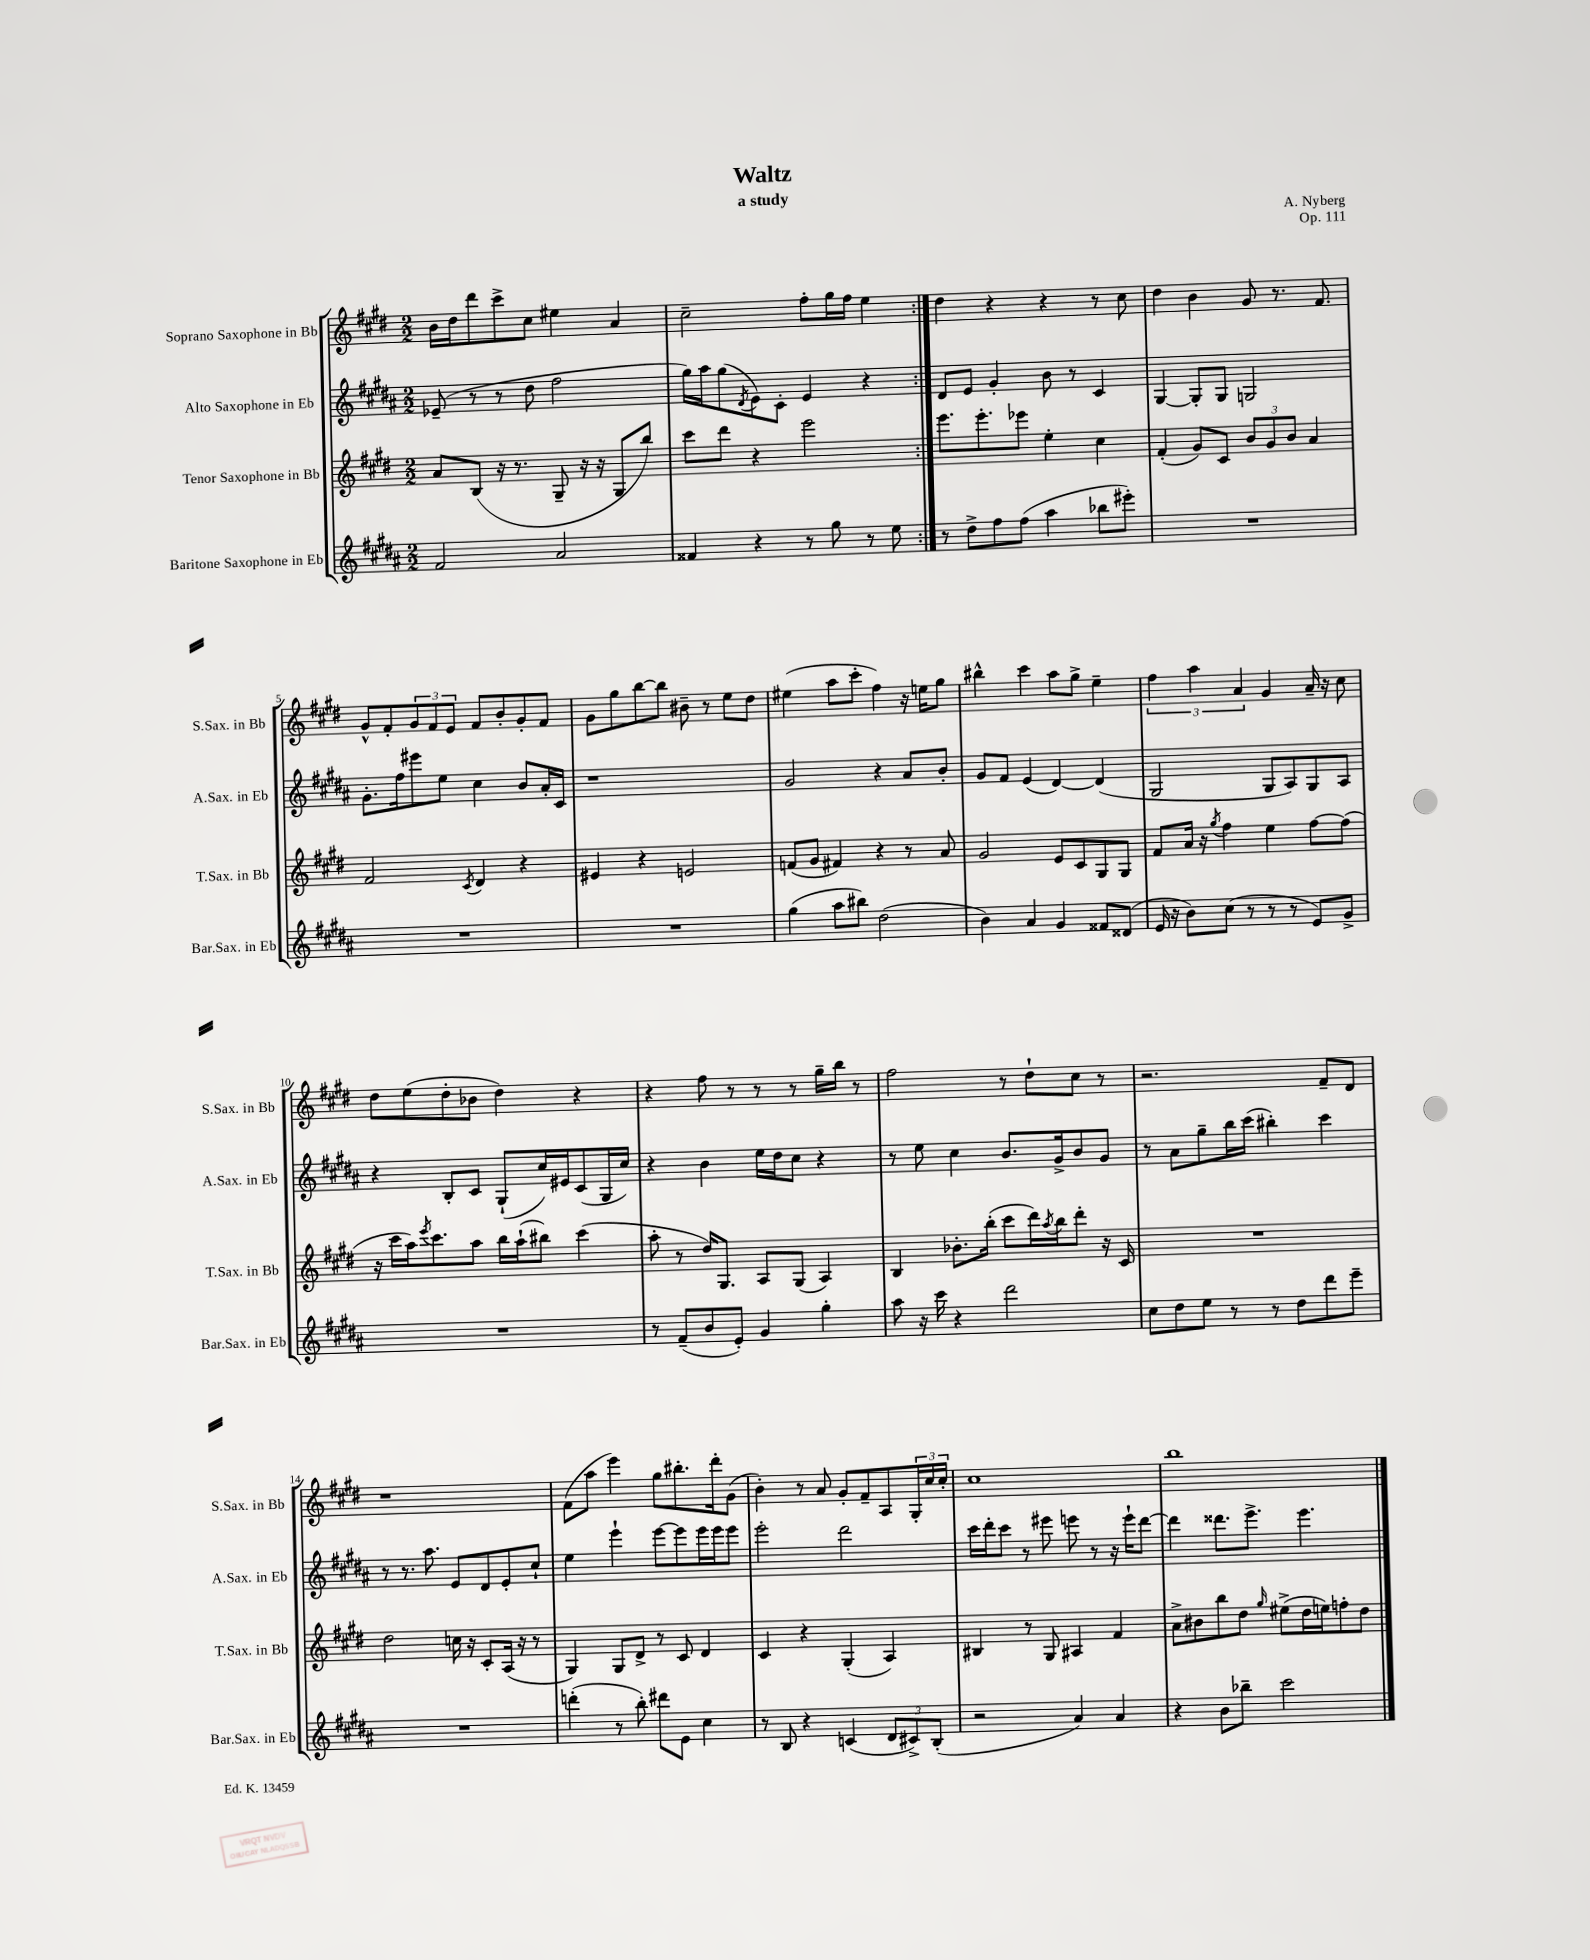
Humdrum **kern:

**kern	**kern	**kern	**kern
*part4	*part3	*part2	*part1
*staff4	*staff3	*staff2	*staff1
*I"Baritone Saxophone in Eb	*I"Tenor Saxophone in Bb	*I"Alto Saxophone in Eb	*I"Soprano Saxophone in Bb
*I'Bar.Sax. in Eb	*I'T.Sax. in Bb	*I'A.Sax. in Eb	*I'S.Sax. in Bb
*clefG2	*clefG2	*clefG2	*clefG2
*k[f#c#g#d#a#]	*k[f#c#g#d#]	*k[f#c#g#d#a#]	*k[f#c#g#d#]
*M2/2	*M2/2	*M2/2	*M2/2
=1	=1	=1	=1
2f#/	8a/L	(8e-X~/	16b\LL
.	.	.	16dd#\J
.	(8B/J	8r	8ddd#\
.	16r	8r	8ccc#^\
.	8.r	.	.
.	.	8dd#\	8cc#\J
2a#/	8G#~/	2ff#\	4ee#X\
.	16r	.	.
.	16r	.	.
.	8G#/L	.	4a/
.	8bb/J)	.	.
=2	=2	=2	=2
4f##X/	8ccc#\L	16gg#\LL)	2cc#~\
.	.	16aa#\J	.
.	8ddd#\J	(8gg#\	.
.	.	8qd#/	.
4r	4r	8e\)	.
.	.	8c#'\J	.
8r	2eee\	4e/	8ff#'\L
8gg#\	.	.	16gg#\L
.	.	.	16ff#\JJ
8r	.	4r	4ee\
8ee\	.	.	.
=3:|!	=3:|!	=3:|!	=3:|!
8r	8.eee\L	8d#/L	4dd#\
8dd#^\L	.	8e/J	.
.	8.eee'\	.	.
8ff#\	.	4g#'/	4r
(8ff#\J	8eee-X\J	.	.
4aa#\	4ee'\	8b\	4r
.	.	8r	.
8bb-X\L	4cc#\	4c#/	8r
8eee#X'\J)	.	.	8cc#\
=4	=4	=4	=4
1r	(4f#'/	[4G#/	4dd#\
.	8g#/L)	8G#'/L]	4b\
.	8c#/J	8G#/J	.
.	12b/L	2Gn/	8g#/
.	12g#/	.	.
.	.	.	8.r
.	12b/J	.	.
.	4a/	.	.
.	.	.	8.f#/
!!LO:LB:g=z
=5	=5	=5	=5
1r	2f#/	8.g#'\L	8g#^^/L
.	.	.	8f#'/
.	.	16ff#\k	.
.	.	8eee#X\	12g#/
.	.	.	12f#/
.	.	8ee\J	.
.	.	.	12e/J
.	8qc#/	.	.
.	4d#/	4cc#\	8f#/L
.	.	.	8b'/
.	4r	8b/L	8g#'/
.	.	16a#'/L	8f#/J
.	.	16c#/JJ	.
=6	=6	=6	=6
1r	4e#X/	1r	8g#\L
.	.	.	8gg#\
.	4r	.	[8bb\
.	.	.	8bb\J]
.	2en/	.	8b#X~\
.	.	.	8r
.	.	.	8ee\L
.	.	.	8dd#\J
=7	=7	=7	=7
(4gg#\	(8fn/L	2g#/	(4ee#X\
.	8g#/J	.	.
8aa#\L	4f#X/)	.	8aa\L
8bb#X\J)	.	.	8ccc#'\J
(2dd#\	4r	4r	4ff#\)
.	8r	8a#/L	16r
.	.	.	16een\KL
.	8a/	8b'/J	8gg#\J
=8	=8	=8	=8
4b\)	2g#/	8g#/L	4bb#X^^\
.	.	8f#/J	.
4a#/	.	(4e/	4ccc#\
4g#/	8e/L	[4d#/)	8aa\L
.	8c#/	.	8gg#^\J
8f##X/L	8G#/	(4d#/]	4ee~\
(8d##X/J	8G#/J	.	.
=9	=9	=9	=9
16e/	8f#/L	2G#/	6ff#\
16r	.	.	.
8b\L)	16a/Jk	.	.
.	.	.	6aa\
.	16r	.	.
.	8qgg#/	.	.
(8cc#\J	4ff#\	.	.
.	.	.	6a/
8r	.	.	.
8r	4ee\	8G#/L	4g#/
8r	.	8A#/)	.
8e/L)	[8ff#\L	8G#/	16a~/
.	.	.	16r
8g#^/J	(8ff#\J]	8A#/J	8cc#\
!!LO:LB:g=z
=10	=10	=10	=10
1r	16r	4r	8dd#\L
.	16ccc#\LL	.	.
.	16aa\J)	.	(8ee\
.	8qeee/	.	.
.	8.ccc#\	.	.
.	.	8B'/L	8dd#'\
.	8aa\J	8c#/J	8b-X\J
.	16bb\LL	(8G#`/L	4dd#\)
.	(16aa`\J	.	.
.	8bb#X\J)	16cc#/L)	.
.	.	16e#X/J	.
.	(4ccc#\	(8c#/	4r
.	.	16G#/L	.
.	.	16cc#/JJ)	.
=11	=11	=11	=11
8r	8aa'\	4r	4r
(8f#~/L	8r	.	.
8b/	16dd#/KL)	4b\	8ff#\
.	8.G#/J	.	.
8e'/J)	.	.	8r
4g#/	8A/L	16ee\LL	8r
.	.	16dd#\J	.
.	(8G#/J	8cc#\J	8r
4gg#'\	4A/)	4r	16gg#~\LL
.	.	.	16bb\JJ
.	.	.	8r
=12	=12	=12	=12
8aa#\	4B/	8r	2ff#\
16r	.	8ee\	.
16ccc#\	.	.	.
4r	8.b-X'\L	4cc#\	.
.	(16bb'\Jk	.	.
2ddd#\	8ccc#\L	8.b/L	8r
.	16ddd#\L)	.	8dd#`\L
.	8qaa/	.	.
.	16bb\J	16g#^/k	.
.	8ddd#'\J	8b/	8cc#\J
.	16r	8g#/J	8r
.	16c#/	.	.
=13	=13	=13	=13
8cc#\L	1r	8r	2.r
8dd#\	.	8a#\L	.
8ee\J	.	8gg#~\	.
8r	.	16bb\L	.
.	.	(16ccc#\JJ	.
8r	.	4bb#X'\)	.
8dd#\L	.	.	.
8ddd#\	.	4ccc#\	8f#~/L
8eee~\J	.	.	8d#/J
!!LO:LB:g=z
=14	=14	=14	=14
1r	2dd#\	8r	1r
.	.	8.r	.
.	.	8.aa#\	.
.	16ccn\	8e/L	.
.	16r	.	.
.	8c#'/L	8d#/	.
.	(16A/Jk	8e'/	.
.	16r	.	.
.	8r	8cc#`/J	.
=15	=15	=15	=15
(4dddn'\	4G#/)	4ee\	(8f#\L
.	.	.	8aa\J
8r	8G#/L	4eee`\	4eee\)
8bb'\)	8d#^/J	.	.
8ddd#X\L	8r	[8eee\L	8gg#\L
8e\J	8c#/	8eee\]	8.bb#X'\
4cc#\	4d#/	16eee\L	.
.	.	16eee\J	16ddd#'\k
.	.	8eee\J	(8g#\J
=16	=16	=16	=16
8r	4c#/	2eee'\	4b'\)
8B/	.	.	.
4r	4r	.	8r
.	.	.	8a/
(4cn/	(4G#'/	2ddd#\	8g#'/L
.	.	.	8f#~/
12d#/L	4A/)	.	8A/
12c#X^/)	.	.	.
.	.	.	24G#'/L
(12B'/J	.	.	24cc#/
.	.	.	24cc#'/JJ
=17	=17	=17	=17
2r	4B#X/	16ccc#\LL	1cc#
.	.	16ddd#'\J	.
.	.	8ccc#\J	.
.	8r	8r	.
.	8G#/	8eee#X\	.
4a#/)	4A#X/	8eeen\	.
.	.	8r	.
4a#/	4f#/	16r	.
.	.	16eee`\KL	.
.	.	[8ddd#\J	.
=18	=18	=18	=18
4r	8a^\L	4ddd#\]	1bb
.	8b#X\	.	.
8b\L	8bb\	8.ddd##X\L	.
8bb-X~\J	8dd#\J	.	.
.	.	8.eee^\J	.
.	16qqgg#/	.	.
2ccc#\	(8ee#X^\L	.	.
.	16dd#\L	4.eee\	.
.	16een\J)	.	.
.	8ffn'\	.	.
.	8dd#\J	.	.
==	==	==	==
*-	*-	*-	*-
